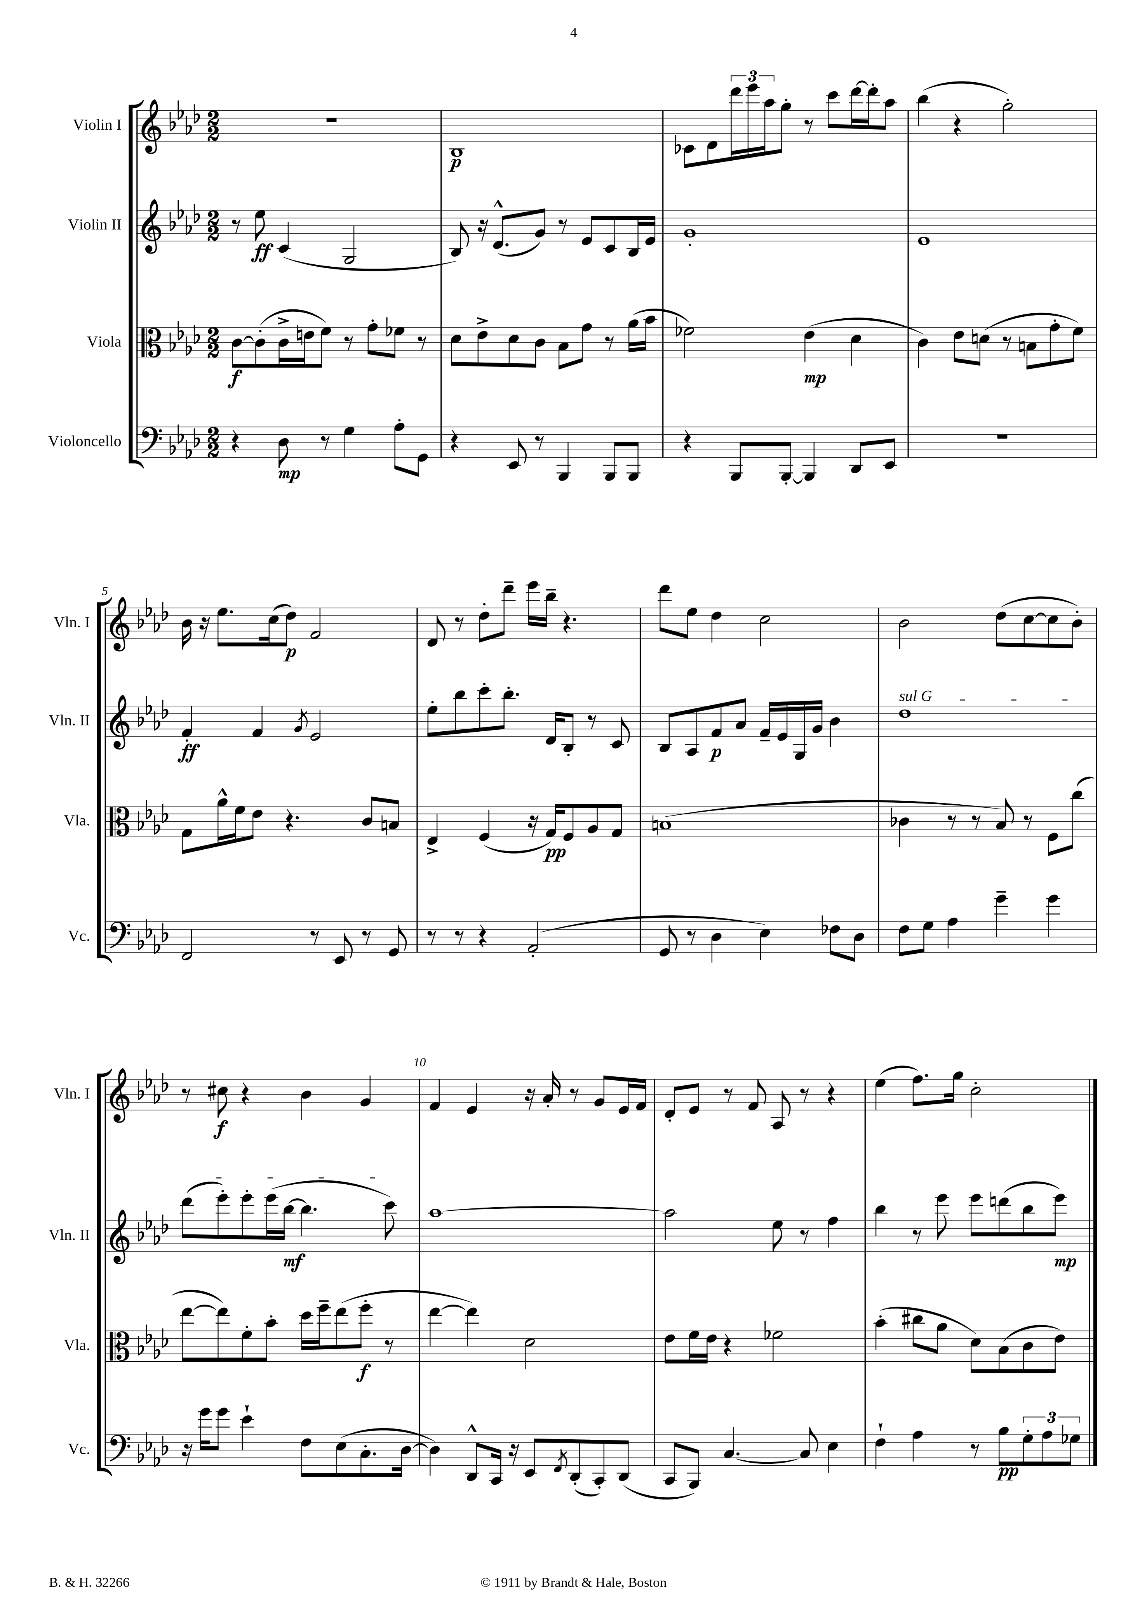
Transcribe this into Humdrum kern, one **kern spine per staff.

**kern	**kern	**kern	**kern
*staff4	*staff3	*staff2	*staff1
*clefF4	*clefC3	*clefG2	*clefG2
*k[b-e-a-d-]	*k[b-e-a-d-]	*k[b-e-a-d-]	*k[b-e-a-d-]
*M2/2	*M2/2	*M2/2	*M2/2
4r	[8c	8r	1r
.	(8c']	8ee-	.
8D-	16c^	(4c	.
.	16e	.	.
8r	8f)	.	.
4G	8r	2G	.
.	8g'	.	.
8A-'	8f-	.	.
8GG	8r	.	.
=	=	=	=
4r	8d-	8B-)	1B-
.	8e-^	16r	.
.	.	(8.d-^^	.
8EE-	8d-	.	.
8r	8c	8g)	.
4BBB-	8B-	8r	.
.	8g	8e-	.
8BBB-	8r	8c	.
8BBB-	(16a-	16B-	.
.	16b-	16e-	.
=	=	=	=
4r	2f-)	1g'	8c-
.	.	.	8d-
8BBB-	.	.	24ddd-
.	.	.	24eee-
.	.	.	24aa-
[8BBB-'	.	.	8gg'
4BBB-]	(4e-	.	8r
.	.	.	8ccc
8DD-	4d-	.	[16ddd-
.	.	.	16ddd-']
8EE-	.	.	8aa-
=	=	=	=
1r	4c)	1e-	(4bb-
.	8e-	.	4r
.	(8d	.	.
.	8r	.	2gg')
.	8B	.	.
.	8g'	.	.
.	8f)	.	.
=	=	=	=
2FF	8G	4f'	16b-
.	.	.	16r
.	16a-^^	.	8.ee-
.	16f	.	.
.	8e-	4f	.
.	.	.	(16cc
.	4.r	.	8dd-)
.	.	8qg	.
8r	.	2e-	2f
8EE-	.	.	.
8r	8c	.	.
8GG	8B	.	.
=	=	=	=
8r	4E-^	8ee-'	8d-
8r	.	8bb-	8r
4r	(4F	8ccc'	8dd-'
.	.	8.bb-'	8ddd-~
(2AA-'	16r	.	16eee-
.	16G)	16d-	16bb-~
.	8F	8B-'	4.r
.	8A-	8r	.
.	8G	8c	.
=	=	=	=
8GG	(1B	8B-	8ddd-
8r	.	8A-	8ee-
4D-	.	8f	4dd-
.	.	8a-	.
4E-)	.	16f~	2cc
.	.	16e-	.
.	.	16G	.
.	.	16g	.
8F-	.	4b-	.
8D-	.	.	.
=	=	=	=
8F	4c-	1dd-	2b-
8G	.	.	.
4A-	8r	.	.
.	8r	.	.
4g~	8B-)	.	(8dd-
.	8r	.	[8cc
4g	8F	.	8cc]
.	(8cc	.	8b-')
=	=	=	=
16r	[8ee-	(8ddd-	8r
16g	.	.	.
8g	8ee-])	8eee-')	8cc#
4e-`	8f'	8eee-'	4r
.	8b-'	(16eee-	.
.	.	[16bb-	.
8F	16dd-	4.bb-]	4b-
.	16ff~	.	.
(8E-	(8ee-	.	.
8.C'	8ff'	.	4g
.	8r	8ccc)	.
[16D-	.	.	.
=	=	=	=
4D-])	[4ee-	[1aa-	4f
8DD-^^	4ee-])	.	4e-
16CC	.	.	.
16r	.	.	.
8EE-	2d-	.	16r
.	.	.	16a-'
8qFF	.	.	.
(8DD-'	.	.	8r
8CC')	.	.	8g
(8DD-	.	.	16e-
.	.	.	16f
=	=	=	=
8CC	8e-	2aa-]	8d-'
8BBB-)	16f	.	8e-
.	16e-	.	.
[4.C	4r	.	8r
.	.	.	8f
.	2f-	8ee-	8A-
8C]	.	8r	8r
4E-	.	4ff	4r
=	=	=	=
4F`	(4b-'	4bb-	(4ee-
4A-	8cc#	8r	8.ff)
.	8a-	8eee-	.
.	.	.	16gg
8r	8d-)	8eee-	2cc'
8B-	(8B-	(8ddd	.
12G'	8c	8bb-	.
12A-	.	.	.
.	8e-)	8eee-)	.
12G-	.	.	.
==	==	==	==
*-	*-	*-	*-
